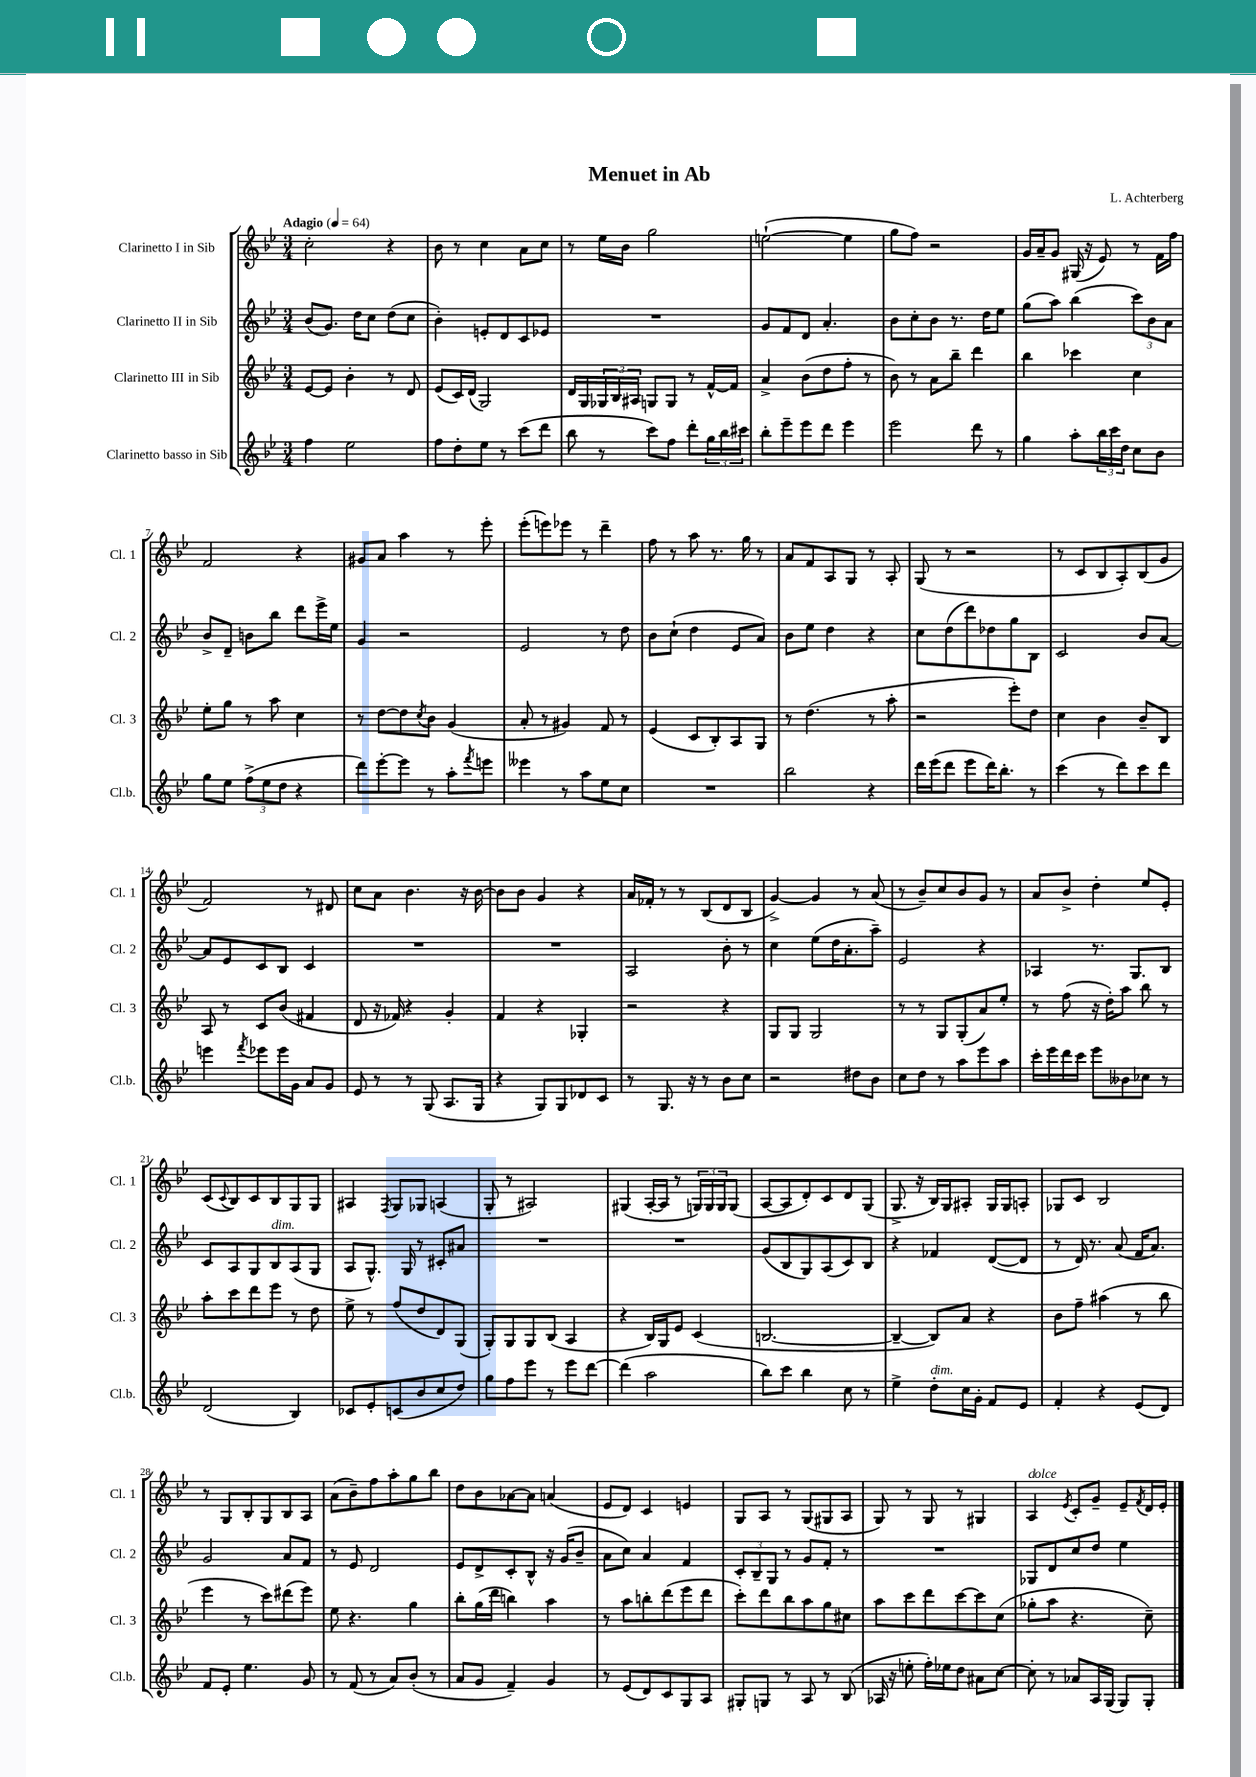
\header { title = "Menuet in Ab" composer = "L. Achterberg" }
<<
\new StaffGroup <<
\new Staff = "s0" \with { instrumentName = "Clarinetto I in Sib" shortInstrumentName = "Cl. 1" } {
    \clef treble \key bes \major \numericTimeSignature \time 3/4 \tempo "Adagio" 4 = 64
    c''2-. r4 |
    bes'8 r8 c''4 a'8 c''8 |
    r8 ees''16 bes'16 g''2 |
    e''2~-!( e''4 |
    g''8 f''8) r2 |
    g'16 a'16-- g'8 gis16( r16 ees'8) r8 f'16 f''16 |
    f'2 r4 |
    gis'8 a'8 a''4 r8 ees'''8-. |
    ees'''8-.( e'''8) ees'''8 r8 d'''4-- |
    f''8 r8 a''8 r8. g''16 r8 |
    a'8 f'8 a8 g8 r8 a8-. |
    g8( r8 r2 |
    r8 c'8 bes8 a8-.) bes8( g'8 |
    f'2) r8 dis'8 |
    c''8 a'8 bes'4. r16 bes'16~ |
    bes'8 bes'8 g'4 r4 |
    a'16 fes'16-. r8 r8 bes8( d'8 bes8 |
    g'4~->) g'4 r8 a'8( |
    r8 bes'8--) c''8 bes'8 g'8 r8 |
    a'8 bes'8-> d''4-. ees''8 ees'8-. |
    c'8( \appoggiatura { c'8 } bes8) c'8 bes8 g8 g8 |
    ais4 \acciaccatura { f8 } g8 ges8 a4( |
    g8-. r8 ais2) |
    gis4( a16~-. a16 r8 \tuplet 3/2 { g16) g16 g16 } g8( |
    a8~ a8 d'8-.) c'8 d'8 g8( |
    g8.-> r16 bes16) g16 ais8-. g16 g16 a8-. |
    ges8 c'8 bes2 |
    r8 g8 bes8-. g8 bes8 a8 |
    a'8( bes'8--) f''8 a''8-. g''8 bes''8 |
    d''8 bes'8 aes'8~ aes'8 a'4( |
    ees'8 d'8) c'4 e'4 |
    g8 a8 r8 g8( gis8 a8 |
    g8) r8 g8 r8 gis4 |
    a4^\markup { \italic "dolce" } \acciaccatura { ees'8 } c'8-. g'8-- ees'8-- \acciaccatura { f'8 } d'16 ees'16-. \bar "|." |
}
\new Staff = "s1" \with { instrumentName = "Clarinetto II in Sib" shortInstrumentName = "Cl. 2" } {
    \clef treble \key bes \major \numericTimeSignature \time 3/4
    bes'8( g'8.) d''16 c''8 d''8( c''8 |
    bes'4-.) e'8-. d'8 c'8 ees'8 |
    R2. |
    g'8 f'8 d'8 a'4.-. |
    bes'8 c''8-. bes'8 r8. d''16 ees''8 |
    g''8( a''8) bes''4( \tuplet 3/2 { c'''8) bes'8 a'8 } |
    bes'8-> d'8-- b'8 bes''8 d'''8 ees'''16-> ees''16 |
    g'4 r2 |
    ees'2 r8 d''8 |
    bes'8 c''8-!( d''4 ees'8 a'8) |
    bes'8 ees''8 d''4 r4 |
    c''8 d''8( d'''8) des''8 g''8 bes8 |
    c'2 bes'8 a'8~ |
    a'8 ees'8 c'8 bes8 c'4 |
    R2. |
    R2. |
    a2 bes'8-. r8 |
    c''4 ees''8( d''16 a'8.-. a''8--) |
    ees'2 r4 |
    aes4 r8. g8. bes8 |
    c'8 a8 g8 bes8^\markup { \italic "dim." } a8( g8 |
    a8 g8.-^) g16 r8 cis'8-. ais'8 |
    R2. |
    R2. |
    g'8( bes8 g8) a8( c'8) bes8 |
    r4 fes'4 d'8~( d'8 |
    r8 d'16) r8. a'8( f'16 a'8.) |
    g'2 a'8 f'8 |
    r8 ees'8 d'2 |
    ees'8 d'8-> c'8-. bes8-^ r16 g'16( bes'8-- |
    a'8 c''8) a'4 f'4 |
    \tuplet 3/2 { c'8-. bes8-- g8 } r8 g'8 f'8-. r8 |
    R2. |
    ges8 d'8 c''8 d''8 ees''4 \bar "|." |
}
\new Staff = "s2" \with { instrumentName = "Clarinetto III in Sib" shortInstrumentName = "Cl. 3" } {
    \clef treble \key bes \major \numericTimeSignature \time 3/4
    ees'8~ ees'8 bes'4-. r8 d'8 |
    ees'8( c'16) d'16( g2) |
    d'16 g16 \tuplet 3/2 { ges16 bes16 ais16 } g8 g8 r8 f'16~-^ f'16 |
    a'4-> bes'8( d''8 f''8-. r8 |
    bes'8) r8 a'8 bes''8-- d'''4 |
    bes''4 ces'''4 c''4 |
    ees''8-. g''8 r8 a''8 c''4 |
    r8 d''8~ d''8 \acciaccatura { c''8 } bes'8 g'4( |
    a'8-. r8 gis'4) f'8 r8 |
    ees'4( c'8 bes8-.) a8 g8 |
    r8 d''4.( r8 a''8-. |
    r2 ees'''8-.) d''8 |
    c''4 bes'4 bes'8-- bes8 |
    a8 r8 c'8 bes'8( fis'4 |
    d'8 r16 fes'16) r4 g'4-. |
    f'4 r4 ges4-. |
    r2 r4 |
    g8 g8 g2 |
    r8 r8 g8 g8-.( a'8) ees''8-. |
    r8 f''8( r16 d''16-.) a''8 bes''8 r8 |
    a''8-. c'''8 d'''8 ees'''8 r8 d''8 |
    ees''8-> r8 f''8( d''8 d'8) g8( |
    g8-.) g8 g8 bes8( a4 |
    r4 bes16) g16 ees'8 c'4( |
    b2.~ |
    b4~-- b8) a'8 r4 |
    bes'8 f''8-- ais''4( r8 bes''8 |
    ees'''4 r8 c'''8) dis'''8( ees'''8) |
    ees''8 r4. g''4 |
    bes''8-. g''16( d'''16 b''4) a''4 |
    r8 a''8 b''8-. d'''8( ees'''8 d'''8 |
    c'''8-.) d'''8 bes''8 a''8 g''8 cis''8 |
    a''8 c'''8 d'''8 c'''8~ c'''8 c''8( |
    ges''8-. a''8 r4. c''8--) \bar "|." |
}
\new Staff = "s3" \with { instrumentName = "Clarinetto basso in Sib" shortInstrumentName = "Cl.b." } {
    \clef treble \key bes \major \numericTimeSignature \time 3/4
    f''4 ees''2 |
    f''8 d''8-. ees''8 r8 c'''8( d'''8 |
    bes''8 r8 c'''8) f''8 d'''8-. \tuplet 3/2 { g''16 bes''16 cis'''16 } |
    bes''8-. ees'''8-- ees'''8 d'''8 ees'''4 |
    ees'''2 d'''8 r8 |
    g''4 a''8-. \tuplet 3/2 { bes''16 c'''16 d''16 } c''8 bes'8 |
    g''8 ees''8 \tuplet 3/2 { f''8->( ees''8 d''8 } r4 |
    d'''8) ees'''8~-. ees'''8 r8 a''8-. \acciaccatura { f'''8 } e'''8 |
    eeses'''4 r8 a''8 ees''8 c''8 |
    R2. |
    bes''2 r4 |
    d'''16 ees'''16( d'''8 ees'''8 d'''16) bes''8.-. r8 |
    c'''4( r8 d'''8) c'''8 d'''8 |
    e'''4 \acciaccatura { f'''8 } ees'''8 ees'''16 g'16 a'8 g'8 |
    ees'8 r8 r8 g8( a8. g16 |
    r4 g8) g8 des'8 c'8 |
    r8 g8. r16 r8 bes'8 c''8 |
    r2 dis''8 bes'8 |
    c''8 d''8 r8 a''8 ees'''8 a''8 |
    c'''16-. ees'''16 d'''16 c'''16 ees'''8 beses'8 ces''8 r8 |
    d'2( bes4) |
    ces'8 ees'8-. c'8( bes'8 c''8 d''8) |
    g''8 f''8 ees'''8 r8 ees'''8 d'''8~ |
    d'''4( a''2 |
    bes''8) c'''8 bes''4 c''8 r8 |
    ees''4-> d''8-.^\markup { \italic "dim." } c''16 g'16-. f'8 ees'8 |
    f'4-. r4 ees'8( d'8) |
    f'8 ees'8-. ees''4. g'8 |
    r8 f'8( r8 a'8) bes'8-.( r8 |
    a'8 g'8 f'4--) g'4 |
    r8 ees'8( d'8) c'8 g8 a8 |
    gis8-. g8 r8 a8 r8 bes8( |
    aes16 r16 e''8-. f''16-.) ees''16 d''8 ais'8 c''8~ |
    c''8-. r8 aes'8 a16 g16( g8) g8-. \bar "|." |
}
>>
>>
